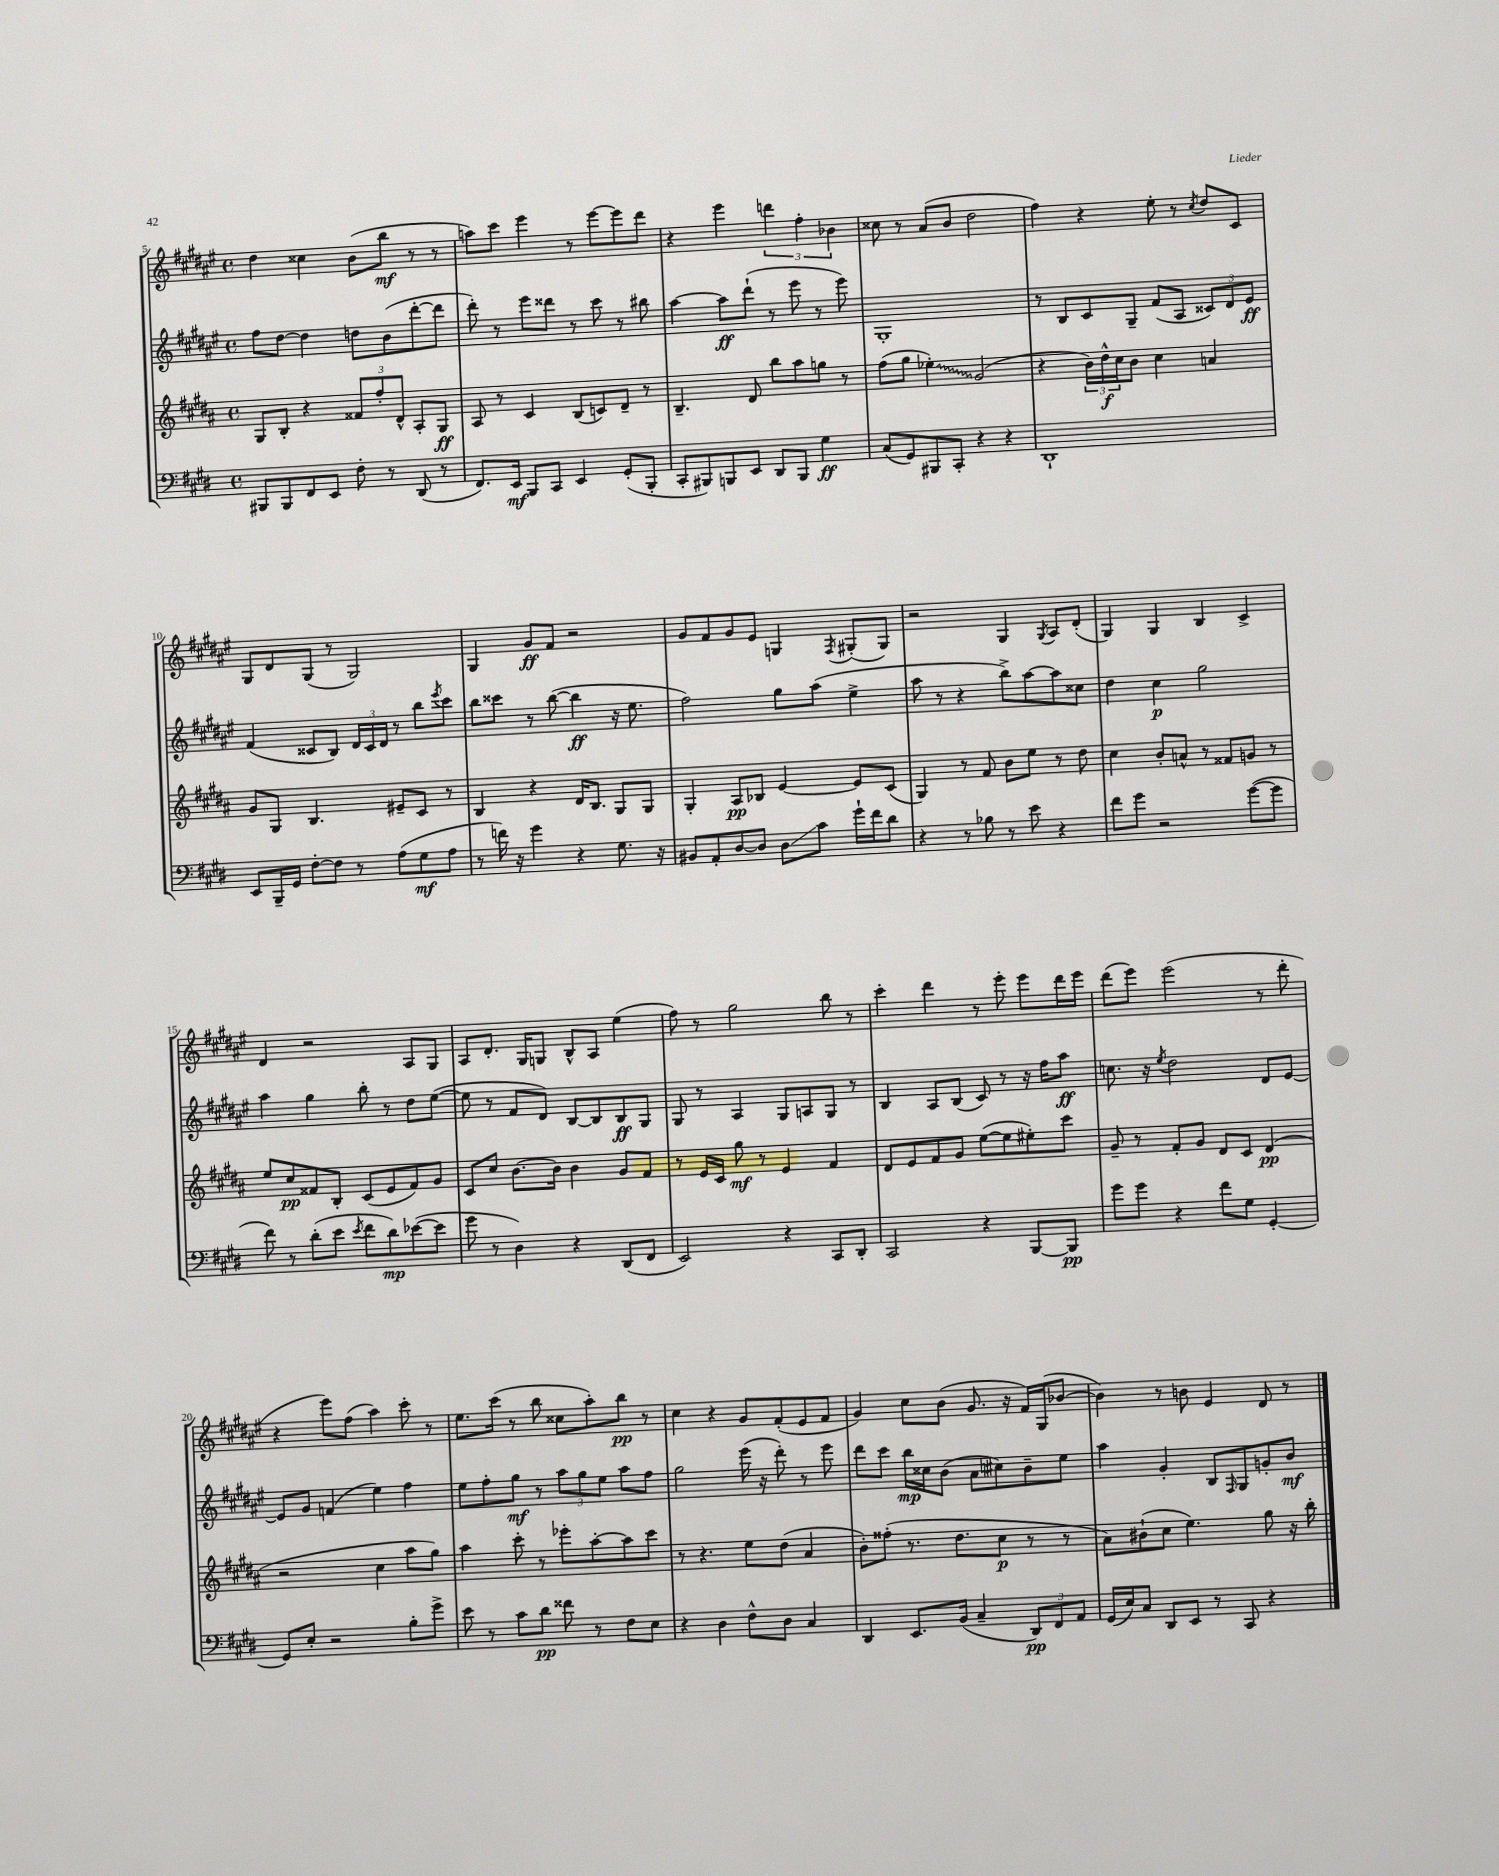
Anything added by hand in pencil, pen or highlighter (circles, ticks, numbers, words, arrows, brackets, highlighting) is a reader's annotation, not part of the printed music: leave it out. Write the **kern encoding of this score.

**kern	**kern	**kern	**kern
*staff4	*staff3	*staff2	*staff1
*clefF4	*clefG2	*clefG2	*clefG2
*k[f#c#g#d#]	*k[f#c#g#d#a#]	*k[f#c#g#d#a#e#]	*k[f#c#g#d#a#e#]
*M4/4	*M4/4	*M4/4	*M4/4
*met(c)	*met(c)	*met(c)	*met(c)
8BBB#/L	8G#/L	8ff#\L	4dd#\
8BBB#/	8B'/J	[8dd#\J	.
8FF#/	4r	4dd#\]	4cc##\
8EE/J	.	.	.
8F#'\	12f##/L	8dd\L	(8b\L
.	12ff#'/	.	.
8r	.	(8b\	8bb\J
.	12d#^^/J	.	.
(8DD#/	8A#'/L	[8ddd#'\	8r
8r	8G#/J	8ddd#\]J	8r
=	=	=	=
8.FF#/L)	8A#/	8ddd#'\)	8aa\L)
.	8r	8r	8ccc#\J
16EE/Jk	.	.	.
8BBB/L	4c#/	8eee#\L	4eee#\
8CC#/J	.	8ddd##\J	.
4EE/	(8B/L	8r	8r
.	8c/)	8ccc#\	[8eee#\L
(8GG#'/L	8d#~/J	8r	8eee#\]
8BBB'/J	8r	8bb#\	8ddd#\J
=	=	=	=
8CC#'/L	4.B~/	[4aa#\	4r
8BBB#/)	.	.	.
8BBB/	.	8aa#\]L	4eee#\
8EE/J	8d#/	(8ddd#`\J	.
8DD#/L	8bb\L	8r	6ddd\
8BBB/J	8aa#\	8eee#\	.
.	.	.	6ff#'\
4G#\	8gg\J	8r	.
.	.	.	6b-\
.	8r	8eee#\)	.
=	=	=	=
(8C#/L	(8ff#\L	1G#'	8cc##\
8GG#/)	8gg#\J	.	8r
8BBB#/	4ee-'\)	.	(8a#/L
8CC#'/J	.	.	8b/J
4r	(2g#/	.	2dd#\
4r	.	.	.
=	=	=	=
1DD#`	4r	8r	4ff#\)
.	.	8B/L	.
.	24b\LL)	8c#/	4r
.	24dd#^^\	.	.
.	24cc#\J	.	.
.	8b\J	8G#~/J	.
.	4cc#\	(8f#/L	8ee#'\
.	.	8A#/J	8r
.	.	.	8qcc#/
.	4a/	12c##/L)	8dd#/L
.	.	12d#/	.
.	.	.	8c#/J
.	.	12e#/J	.
=	=	=	=
8EE/L	8g#/L	(4f#/	8G#/L
16BBB~/L	8G#/J	.	8d#/
16GG#/JJ	.	.	.
[8F#'\L	4.B/	8c##/L	(8G#/J
8F#\]J	.	8B/J)	8r
8r	.	24d#/LL	2G#/)
.	.	24c##/	.
.	.	24d#/JJ	.
(8A\L	8e#~/L	8r	.
8G#\	8c#/J	8bb\L	.
.	.	8qeee#/	.
8A\J	8r	8ccc#\J	.
=	=	=	=
8r	4B/	8bb\L	4G#/
16f\)	.	8ccc##\J	.
16r	.	.	.
4g#\	4r	8r	8g#/L
.	.	([8bb\	8f#/J
4r	16d#/LK	4bb\]	2r
.	8.B/J	.	.
8.G#\	8G#/L	16r	.
.	.	8.ee#\	.
.	8G#/J	.	.
16r	.	.	.
=	=	=	=
8BB#/L	4G#'/	2ff#\)	8g#/L
8AA'/	.	.	8f#/
[8D#/	8A#/L	.	8g#/
8D#/]J	8B-/J	.	8e#/J
8D#\L	[4e/	8gg#\L	4G/
8c#\J	.	(8aa#\J	.
.	.	.	8qF#/
16g#`\LL	8e/]L	4ee#^\	(8G#'/L
16f#\J	.	.	.
8d#\J	(8c#/J	.	8G#/J)
=	=	=	=
4r	4G#/)	8aa#\	2r
.	.	8r	.
8r	8r	4r	.
8B-\	8f#/	.	.
8r	8b\L	8bb^\L)	4G#/
8e\	8ee\J	[8aa#\	.
.	.	.	8qG#/
4r	8r	8aa#\]	8A#/L
.	8dd#\	8cc##\J	(8d#'/J
=	=	=	=
8f#\L	4cc#\	4dd#\	4G#/)
8g#\J	.	.	.
2r	8b'/L	4cc#\	4G#/
.	8a^^/J	.	.
.	8r	2gg#\	4B/
.	8f##/L	.	.
([8g#\L	8g/J	.	4c#^/
8g#\]J	8r	.	.
=	=	=	=
8f#\)	8ee/L	4aa#\	4d#/
8r	8cc#/	.	.
(8d#'\L	8f##/	4gg#\	2r
8e\J	8B'/J	.	.
8qe/	.	.	.
8f#\L	(8c#/L	8bb'\	.
8d#\)	8e/	8r	.
([8e-\	8f##/)	8dd#\L	8A#/L
8e-\]J	8g#/J	([8ee#\J	8G#/J
=	=	=	=
8g#\	8c#/L	8ee#\]	8A#/L
8r	8cc#/J	8r	8.d#'/J
4D#\)	[8.b\L	8f#/L	.
.	.	.	16G#/LK
.	.	8d#/J)	8G/J
.	16b\]Jk	.	.
4r	4b\	[8B/L	8B^^/L
.	.	8B/]	8A#/J
(8DD#/L	8g#/L	8B/	(4ee#\
8FF#/J	8f#/J	8G#/J	.
=	=	=	=
2EE/)	8r	8G#/	8ff#\)
.	16e/LL	8r	8r
.	16c#/JJ	.	.
.	8gg#\	4A#/	2gg#\
.	8r	.	.
4r	4e/	8G#/L	.
.	.	8A/	.
8CC#/L	4f#/	8G#/J	8bb\
8DD#'/J	.	8r	8r
=	=	=	=
2CC#/	8d#/L	4B/	4ccc#'\
.	8e/	.	.
.	8f#/	8A#/L	4ddd#\
.	8g#/J	(8B/J	.
4r	([8ee\L	8c#/)	8r
.	8ee\]	8r	8eee#'\
[8BBB/L	8ee#'\)	16r	8eee#\L
.	.	16ff#\LK	.
8BBB/]J	8ccc#\J	8aa#\J	16ddd#\L
.	.	.	16eee#\JJ
=	=	=	=
8g#\L	8g#~/	8.cc\	(8ddd#\L
8g#\J	8r	.	8eee#\J)
.	.	16r	.
.	.	8qee#/	.
4r	8f#'/L	2dd#\	(2eee#\
.	8g#/J	.	.
8f#\L	8d#/L	.	.
8G#\J	8c#/J	.	.
[4GG#'/	(4d#/	8d#/L	8r
.	.	[8e#/J	8ddd#'\
=	=	=	=
8GG#/]L	2r	8e#/]L	4r
8E'/J	.	8g#/J	.
2r	.	(4f/	8eee#\L)
.	.	.	(8ff#\J
.	4cc#\	4ee#\)	4aa#\)
8B'\L	8aa#\L	4ff#\	8ccc#'\
8g#^\J	8gg#\J)	.	8r
=	=	=	=
8e\	4aa#\	8ee#\L	8.ee#\L
8r	.	8ff#'\	.
.	.	.	(16ccc#\Jk
8c#\L	8ccc#'\	8gg#\J	8r
8d#\J	8r	8r	8bb\
8f##\	8eee-'\L	12aa#\L	8cc##\L
.	.	12gg#\	.
8r	[8aa#'\	.	8aa#'\)
.	.	12ee#\J	.
8F#\L	8aa#\]	8aa#\L	8bb\J
8E\J	8ccc#\J	8ff#\J	8r
=	=	=	=
4r	8r	2gg#\	4cc#\
.	4.r	.	.
4D#\	.	.	4r
8F#^^\L	8ee\L	(16eee#\	8g#/L
.	.	16r	.
8D#\J	(8dd#\J	8ddd#'\)	(8f#'/
4C#/	4a#/	8r	8e#/
.	.	8eee#\	8f#/J
=	=	=	=
4DD#/	8b'\L)	8ddd#\L	4g#/)
.	(8ff##'\J	8ccc#\J	.
8.EE/L	8.r	16bb\LL	8cc#\L
.	.	16cc##\J	.
.	.	(8b\J	(8b\J
(16BB/Jk	8.dd#\L	.	.
4C#~/	.	8a#\L	8.g#/
.	8cc#\J	8cc#\)	.
.	.	.	16r
12DD#/L)	8r	8b~\	16f#/LL)
.	.	.	(16G#/J
12FF#/	.	.	.
.	8r	8ee#\J	[8b-/J
12AA/J	.	.	.
=	=	=	=
(16GG#/LL	8a#\L)	4aa#\	4b-\])
16E/J)	.	.	.
8C#/J	(8b#`\	.	.
8DD#/L	8cc#\J	4g#'/	8r
8EE/J	4.ee\)	.	8b\
8r	.	8B/L	4e#/
.	.	16qqF#/	.
8CC#/	.	8G#/	.
4r	8gg#\	8g'/	8d#/
.	16r	8b/J	8r
.	16bb'\	.	.
==	==	==	==
*-	*-	*-	*-
